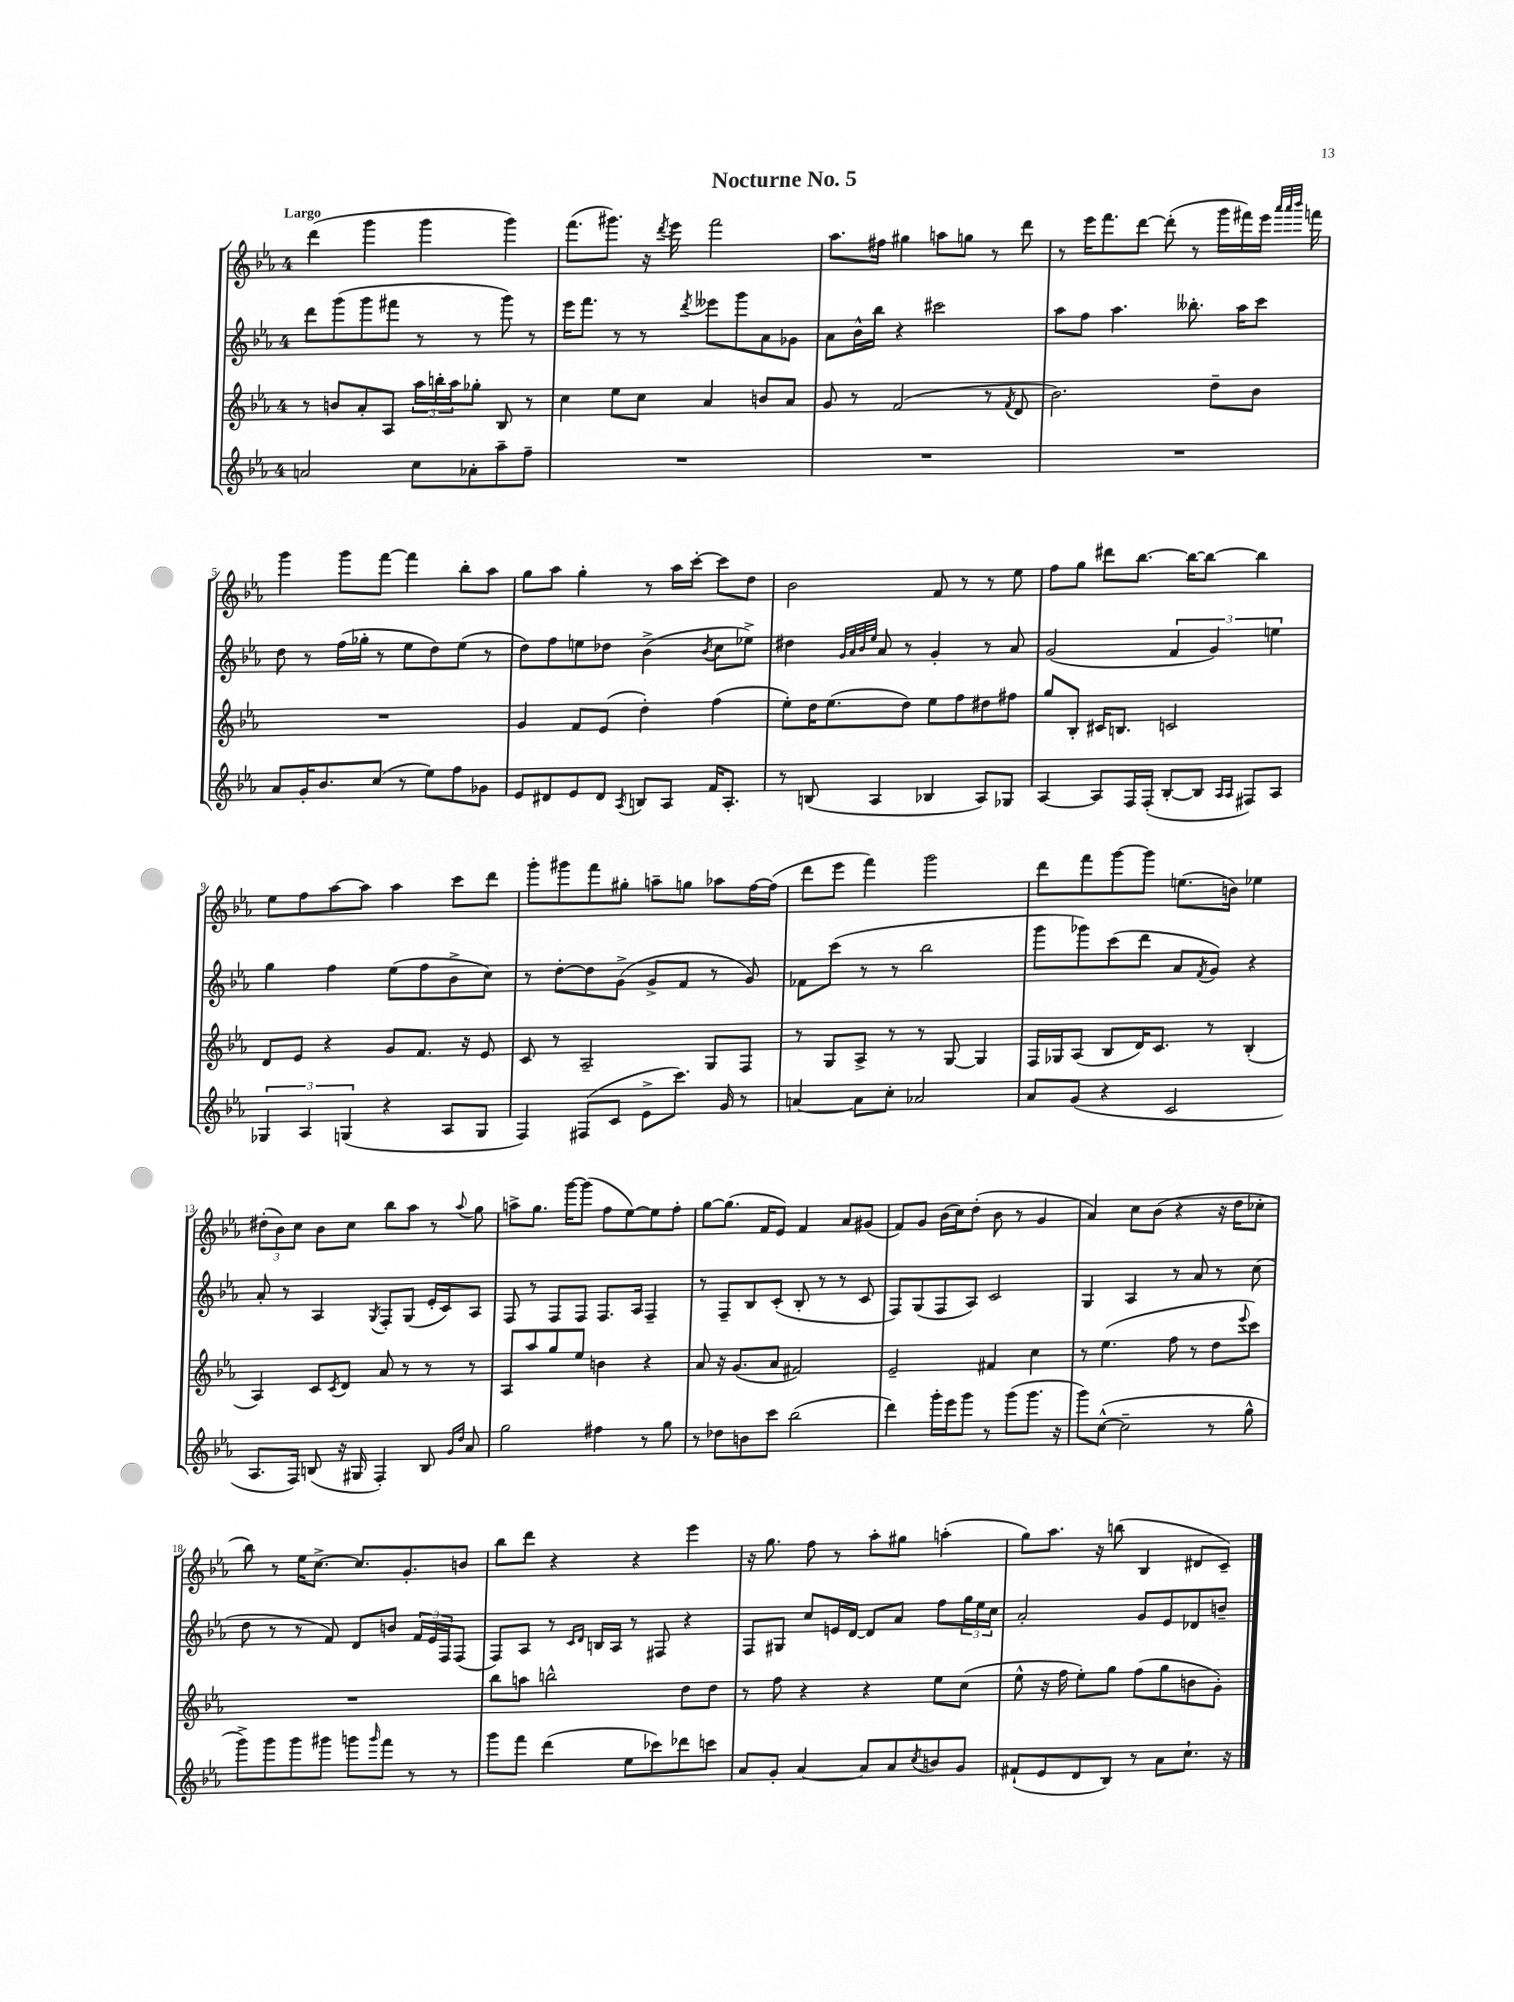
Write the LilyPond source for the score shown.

\header { title = "Nocturne No. 5" }
<<
\new StaffGroup <<
\new Staff = "s0" {
    \clef treble \key ees \major \once \override Staff.TimeSignature.style = #'single-digit \time 4/4 \tempo "Largo"
    d'''4( g'''4 g'''4 g'''4) |
    f'''8.( gis'''8.) r16 \acciaccatura { d'''8 } ees'''16 f'''2 |
    aes''8. fis''16 gis''4 a''8 g''8 r8 d'''8 |
    r8 ees'''16 f'''8. d'''8~ d'''8-.( r8 g'''16 fis'''16) ees'''16 \grace { aes'''32 aes'''32 bes'''32 } f'''16 |
    g'''4 g'''8 f'''8~ f'''4 bes''8-. aes''8 |
    g''8 aes''8 g''4-. r8 aes''16 c'''16~-. c'''8 d''8 |
    bes'2 f'8 r8 r8 ees''8 |
    f''8 g''8 dis'''8 bes''8.~ bes''16~ bes''8~ bes''4 |
    ees''8 f''8 aes''8~ aes''8 aes''4 c'''8 d'''8 |
    g'''8-. gis'''8 f'''8 gis''8-. a''8-- g''8 aes''8 f''16~ f''16( |
    d'''8 ees'''8 f'''4) g'''2 |
    d'''8 f'''8 g'''8~ g'''8 e''8.( b'16) ees''4 |
    \tuplet 3/2 { dis''8-.( bes'8) c''8 } bes'8 c''8 bes''8 aes''8 r8 \appoggiatura { aes''8 } g''8 |
    a''8-> g''8. g'''16~ g'''8( f''8 ees''8~) ees''8 f''8-. |
    g''8~ g''8.( f'16 ees'8) f'4 aes'8 gis'8( |
    f'8) g'8 bes'16( c''16) d''8-.( bes'8 r8 g'4 |
    aes'4) c''8 bes'8( r4 r16 d''16 ces''8-. |
    bes''8) r8 ees''16 c''8.~-> c''8. g'8.-. b'8 |
    bes''8 d'''8 r4 r4 ees'''4 |
    r16 g''8. f''8 r8 aes''8-. gis''8 a''4-.( |
    g''8) aes''8. r16 b''8( bes4 dis'8 c'8--) \bar "|." |
}
\new Staff = "s1" {
    \clef treble \key ees \major \once \override Staff.TimeSignature.style = #'single-digit \time 4/4
    d'''8 g'''8( g'''8 fis'''8 r8 r8 g'''8) r8 |
    ees'''16 f'''8. r8 r8 \acciaccatura { d'''8 } eeses'''8 g'''8 aes'8 ges'8 |
    aes'8 bes'16-^ bes''16 r4 cis'''2 |
    aes''8 f''8 aes''4. beses''8.-. aes''16 c'''8 |
    d''8 r8 f''16( ges''16-. r8 ees''8 d''8) ees''8( r8 |
    d''8) f''8 e''8 des''8 bes'4->( \acciaccatura { bes'8 } c''8 ees''8->) |
    dis''4 \grace { g'32 aes'32 bes'32 ees''32 } aes'8 r8 g'4-. r8 aes'8 |
    g'2( \tuplet 3/2 { f'4 g'4) e''4 } |
    g''4 f''4 ees''8( f''8 bes'8-> c''8) |
    r8 d''8~-. d''8 g'8->( g'8-> f'8 r8 g'8) |
    fes'8 c'''8( r8 r8 bes''2 |
    g'''8 ges'''8) c'''8( d'''8 aes'8 \acciaccatura { f'8 } g'8) r4 |
    aes'8-. r8 aes4 \acciaccatura { g8 } f8-. g8( ees'16-. c'16) aes8 |
    f8 r8 f8 f8 f8. aes16 f4-- |
    r8 f8-- bes8 c'8-.( bes8-. r8 r8 c'8 |
    f8) g8( f8 aes8) c'2 |
    g4 aes4 r8 aes'8 r8 c''8( |
    d''8 r8 r8 f'8) d'8 b'8 \tuplet 3/2 { f'16 ees'16 f16 } f8( |
    f8) aes8 r8 \grace { c'16 d'16 } b16 aes16 r8 fis8 r4 |
    f8 gis8 c''8 e'16 d'16~ d'8 aes'8 f''8 \tuplet 3/2 { g''16 ees''16 c''16 } |
    aes'2-. g'8 ees'8 des'8 b'8-- \bar "|." |
}
\new Staff = "s2" {
    \clef treble \key ees \major \once \override Staff.TimeSignature.style = #'single-digit \time 4/4
    r8 b'8 aes'8-. aes8 \tuplet 3/2 { aes''16 b''16-. aes''16 } ges''8-. bes8 r8 |
    c''4 ees''8 c''8 aes'4 b'8 aes'8 |
    g'8 r8 f'2( r8 \acciaccatura { f'8 } d'8 |
    bes'2.) d''8-- bes'8 |
    R1 |
    g'4 f'8 ees'8( d''4-.) f''4( |
    ees''8-.) d''16 ees''8.( d''8) ees''8 f''8 dis''8 fis''8 |
    g''8 bes8-. cis'16 b8. c'2 |
    d'8 ees'8 r4 g'8 f'8. r16 ees'8 |
    c'8 r8 aes2-- g8 f8 |
    r8 g8 aes8-> r8 r8 g8~ g4 |
    f16 ges16 aes8( bes8 d'16) c'8. r8 bes4-.( |
    aes4) c'8 \acciaccatura { c'8 } d'8 aes'8 r8 r8 r8 |
    aes8 aes''8 g''8 ees''8 b'4 r4 |
    aes'8 r16 g'8.( aes'8 fis'2) |
    ees'2-- fis'4 c''4 |
    r8 ees''4.( f''8 r8 d''8 \appoggiatura { ees'''8 } c'''8) |
    R1 |
    bes''8 a''8 b''2-^ d''8 d''8 |
    r8 f''8 r4 r4 ees''8 c''8( |
    ees''8-^ r16 f''16 ees''8-.) g''8 f''8( g''8 b'8 g'8-.) \bar "|." |
}
\new Staff = "s3" {
    \clef treble \key ees \major \once \override Staff.TimeSignature.style = #'single-digit \time 4/4
    a'2 c''8 aes'8-. aes''8-- f''8-- |
    R1 |
    R1 |
    R1 |
    aes'8 g'16-. bes'8. c''8( r8 ees''8) f''8 ges'8 |
    ees'8 dis'8 ees'8 dis'8 \acciaccatura { aes8 } b8 aes8 f'16 aes8.-. |
    r8 b8( aes4 bes4 aes8) ges8 |
    aes4~ aes8 f16 f16-.( bes8~-. bes8 \grace { aes16 aes16 } fis8) aes8 |
    \tuplet 3/2 { ges4 aes4 g4( } r4 aes8 g8 |
    f4) fis8( c'8 ees'8-> c'''8.) g'16 r8 |
    a'4~ a'8 c''8-. aes'2 |
    aes'8 g'8( r4 c'2 |
    aes8. f16) b8( r16 gis16 f4-.) b8 \grace { g'16 d''16 } aes'8 |
    g''2 fis''4 r8 g''8 |
    r8 des''8 b'8 c'''8 bes''2( |
    d'''4) g'''16-. ees'''16 g'''8 r8 g'''8( g'''8. r16 |
    g'''8) c''8~-^( c''2-- r8 g''8-^ |
    g'''8->) g'''8 g'''8 gis'''8 g'''8 \grace { g'''16 } f'''8 r8 r8 |
    g'''8 f'''8 d'''4( ees''8 ces'''8) des'''8 c'''8 |
    aes'8 g'8-. aes'4~ aes'8 aes'8 \acciaccatura { c''8 } b'8 g'8 |
    fis'8-!( ees'8 d'8 bes8) r8 aes'8 c''8.-! r16 \bar "|." |
}
>>
>>
